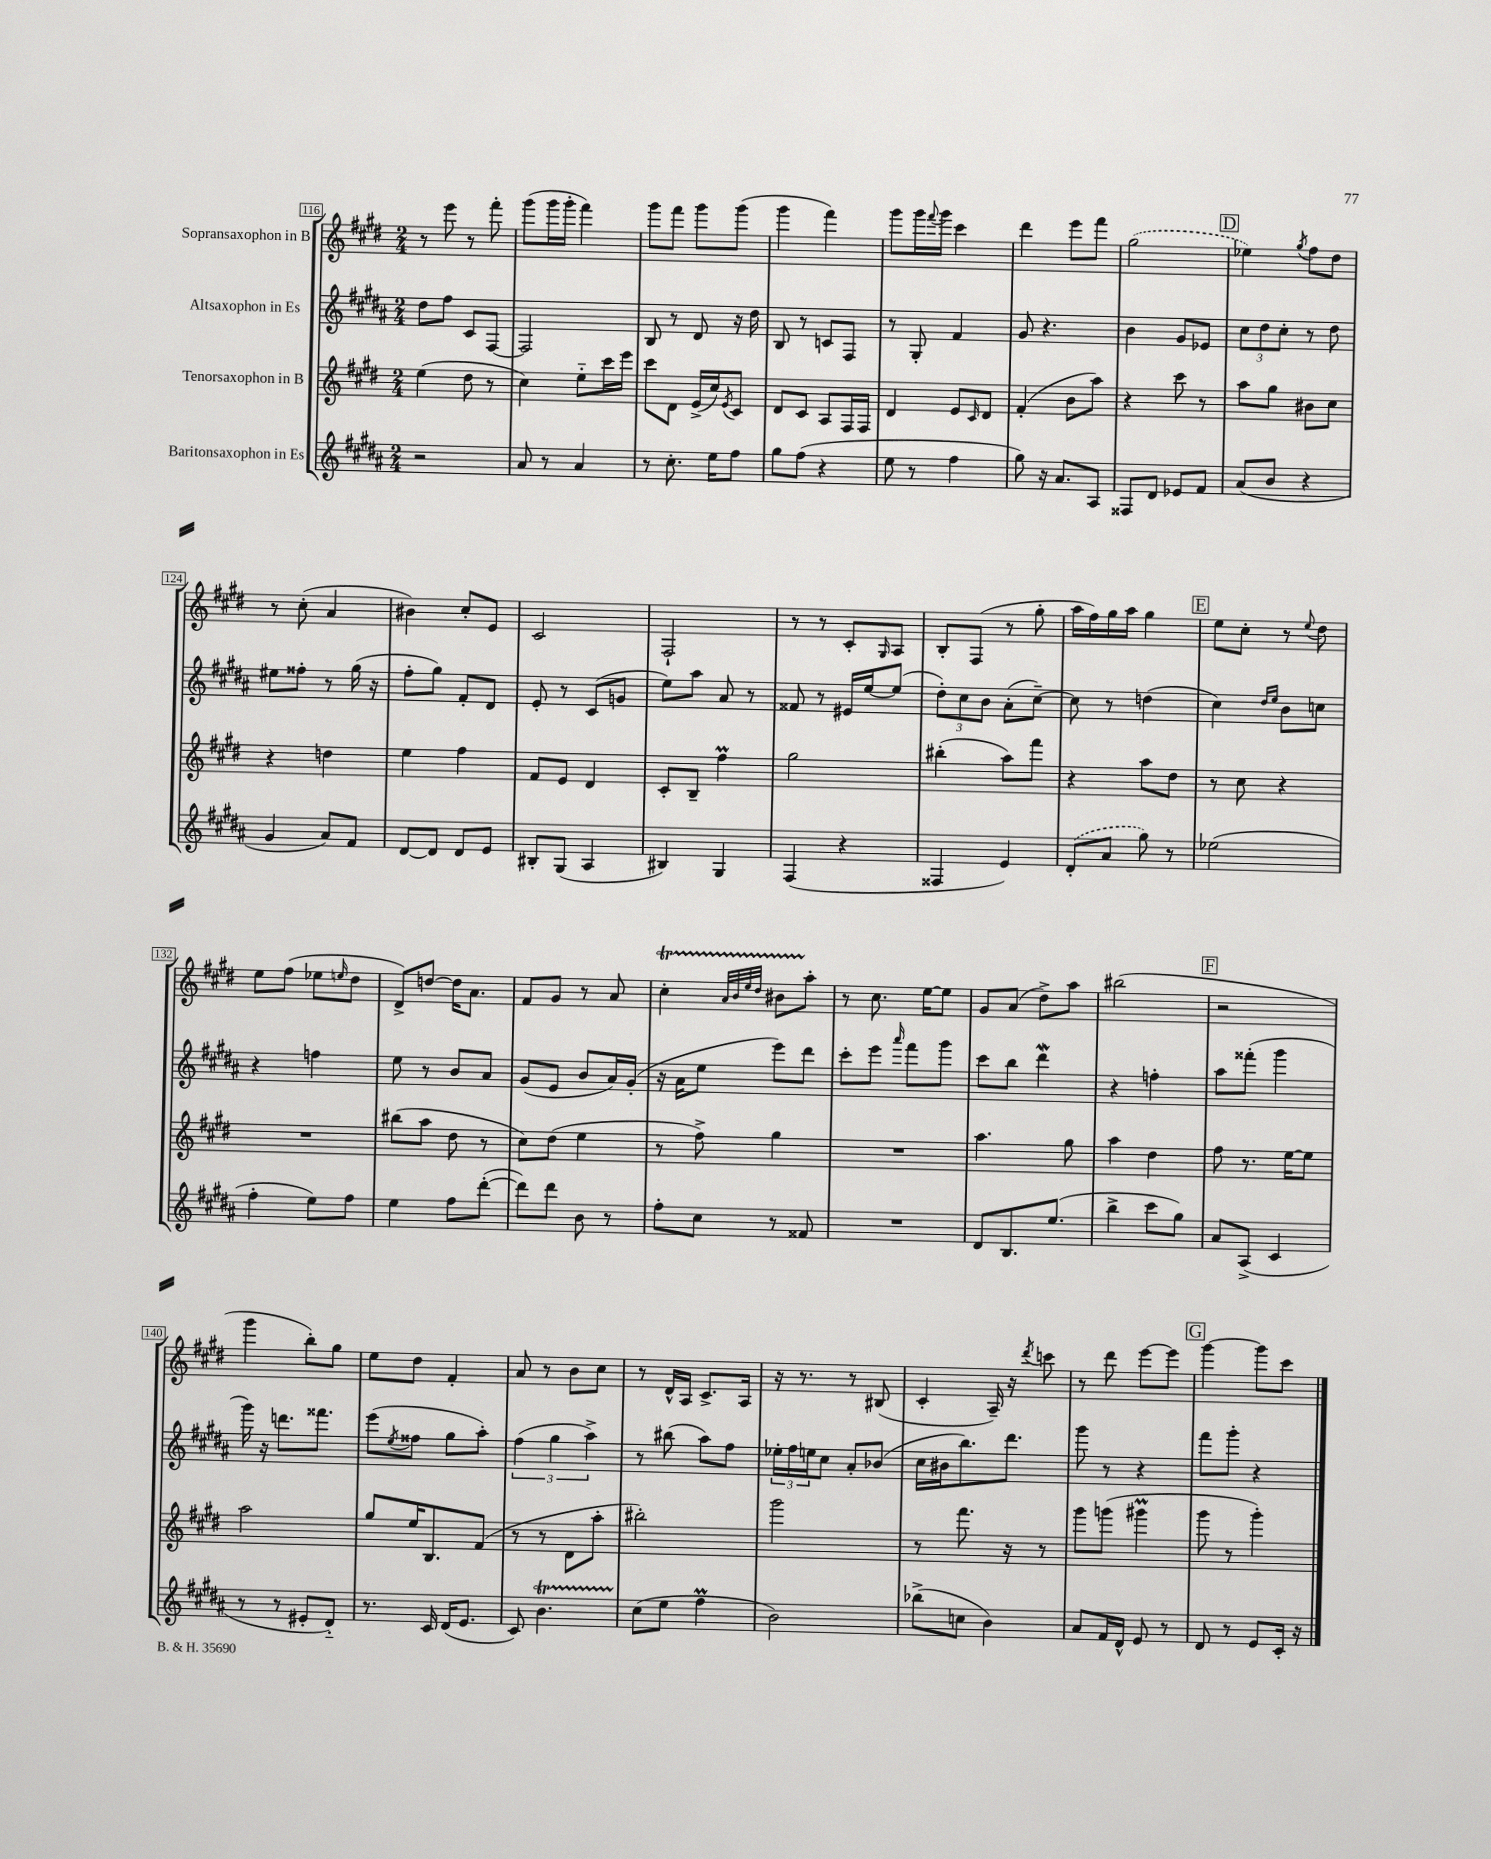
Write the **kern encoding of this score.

**kern	**kern	**kern	**kern
*staff4	*staff3	*staff2	*staff1
*clefG2	*clefG2	*clefG2	*clefG2
*k[f#c#g#d#a#]	*k[f#c#g#d#]	*k[f#c#g#d#a#]	*k[f#c#g#d#]
*M2/4	*M2/4	*M2/4	*M2/4
2r	(4ee	8dd#	8r
.	.	8ff#	8eee
.	8dd#	8c#	8r
.	8r	[8F#	8fff#'
=	=	=	=
8a#	4cc#)	2F#]	(8ggg#
8r	.	.	16ggg#
.	.	.	16ggg#'
4a#	8ee'~	.	4fff#)
.	16ccc#	.	.
.	16eee	.	.
=	=	=	=
8r	8ccc#	8B	8ggg#
8.cc#'	8d#	8r	8fff#
.	(16e^	8d#	8ggg#
16ee	16cc#)	.	.
.	8qe	.	.
8ff#	8c#	16r	(8ggg#
.	.	16dd#	.
=	=	=	=
8gg#	8d#	8B	4ggg#
(8ff#	8c#	8r	.
4r	8A	8c	4fff#)
.	16F#	8F#	.
.	16F#	.	.
=	=	=	=
8ee	4d#	8r	8ggg#
8r	.	8G#'	16ggg#
.	.	.	8qqfff#
.	.	.	16ggg#
4ff#	8e	4f#	4ccc#
.	16qqc#	.	.
.	8d#	.	.
=	=	=	=
8gg#)	(4f#'	8g#	4ddd#
16r	.	4.r	.
8.a#	.	.	.
.	8b	.	8eee
8A#	8aa)	.	8fff#
=	=	=	=
8F##	4r	4b	(2gg#
8d#	.	.	.
8e-	8ccc#	8g#	.
8f#	8r	8e-	.
=	=	=	=
(8a#	8aa	12cc#	4ee-)
.	.	12dd#	.
8b	8gg#	.	.
.	.	12cc#'	.
.	.	.	8qgg#
4r	8b#	8r	8ff#
.	8cc#	8dd#	8dd#
=	=	=	=
4g#	4r	8ee#	8r
.	.	8ff##'	(8cc#'
8a#)	4dd	8r	4a
8f#	.	(16gg#	.
.	.	16r	.
=	=	=	=
[8d#	4ee	8ff#'	4b#)
8d#]	.	8gg#)	.
8d#	4ff#	8f#'	8cc#'
8e	.	8d#	8e
=	=	=	=
8B#'	8f#	8e'	2c#
(8G#	8e	8r	.
4A#	4d#	(8c#	.
.	.	8g	.
=	=	=	=
4B#)	8c#'	8ee)	2F#`
.	8B~	8aa#	.
4G#	4ff#	8a#	.
.	.	8r	.
=	=	=	=
(4F#	2gg#	8f##	8r
.	.	8r	8r
4r	.	16e#	8c#'
.	.	[16ee	.
.	.	.	16qqG#
.	.	(8ee]	8A
=	=	=	=
4F##	(4bb#'	12dd#')	8B'
.	.	12cc#	.
.	.	.	(8F#
.	.	12b	.
4e)	8aa)	(8a#'	8r
.	8fff#	[8cc#~)	8gg#'
=	=	=	=
(8d#'	4r	8cc#]	16aa
.	.	.	16ff#)
8a#	.	8r	16gg#
.	.	.	16aa
8gg#)	8aa	(4dd	4gg#
8r	8dd#	.	.
=	=	=	=
(2ee-	8r	4cc#)	8ee
.	8cc#	.	8cc#'
.	.	16qqdd#	.
.	.	16qqee	.
.	4r	8b	8r
.	.	.	8qqee
.	.	8cc	8dd#
=	=	=	=
4ff#'	2r	4r	8ee
.	.	.	(8ff#
8ee)	.	4ff	8ee-
.	.	.	16qqee
8ff#	.	.	8dd#
=	=	=	=
4ee	(8bb#	8ee	8d#^)
.	8aa	8r	[8dd
8ff#	8dd#	8b	16dd]
.	.	.	8.a
([8ddd#'	8r	8a#	.
=	=	=	=
8ddd#])	8cc#)	(8g#	8f#
8ddd#	(8dd#	8e	8g#
8b	4ee	8b	8r
8r	.	16a#)	8a
.	.	(16g#'	.
=	=	=	=
8ff#'	8r	16r	4cc#'
.	.	16a#	.
8cc#	8ff#^)	8ee	.
.	.	.	32qqa
.	.	.	32qqb
.	.	.	32qqee
.	.	.	32qqdd#
8r	4gg#	8eee)	8b#
8f##	.	8ddd#	8aa'
=	=	=	=
2r	2r	8ccc#'	8r
.	.	8eee	8.cc#
.	.	16qqaaa#	.
.	.	8fff#	.
.	.	.	[16ee
.	.	8ggg#	8ee]
=	=	=	=
8d#	4.aa	8ccc#	8g#
8.B	.	8bb	(8a
.	.	4ddd#	8dd#^)
(8.ee	.	.	.
.	8gg#	.	8aa
=	=	=	=
4bb^	4aa	4r	(2bb#
8ccc#	4dd#	4ff'	.
8gg#)	.	.	.
=	=	=	=
8a#	8ff#	8aa#	2r
(8A#^	8.r	(8fff##'	.
4c#	.	4ggg#	.
.	[16ee	.	.
.	8ee]	.	.
=	=	=	=
8r	2aa	16ggg#)	4ggg#
.	.	16r	.
8r	.	8.ddd	.
8e#'	.	.	8bb')
.	.	8.fff##	.
8d#'~)	.	.	8gg#
=	=	=	=
8.r	8gg#	(8eee	8ee
.	.	8qee	.
.	16ee	8ff##	8dd#
16c#	8.B	.	.
(16d#	.	8gg#	4f#'
8.e	.	.	.
.	(8f#	8aa#')	.
=	=	=	=
8c#)	8r	(6ff#	8a
4.b	8r	.	8r
.	.	6gg#	.
.	8d#	.	8b
.	.	6aa#^)	.
.	8aa'	.	8cc#
=	=	=	=
(8cc#	2bb#')	8r	8r
8ee	.	(8bb#	16d#^^
.	.	.	16A
4ff#	.	8aa#)	8.c#^
.	.	8ff#	.
.	.	.	16A
=	=	=	=
2b)	2ggg#	24ee-'	16r
.	.	24ff#	.
.	.	.	8.r
.	.	24ee	.
.	.	8cc#	.
.	.	8a#'	8r
.	.	(8b-	(8B#
=	=	=	=
(8bb-^	8r	16cc#	4c#'
.	.	16b#	.
8cc	8.fff#	8.bb)	.
4b)	.	.	16A~)
.	16r	8.ddd#	16r
.	.	.	8qddd#
.	8r	.	8ccc
=	=	=	=
8a#	8ggg#	8ggg#	8r
16f#	(8ggg	8r	8ddd#
16d#^^	.	.	.
8e	4ggg#	4r	[8eee
8r	.	.	8eee]
=	=	=	=
8d#	8ggg#	8fff#	[4ggg#
8r	8r	8ggg#'	.
8e	4ggg#')	4r	8ggg#]
16c#'	.	.	8ccc#
16r	.	.	.
==	==	==	==
*-	*-	*-	*-
